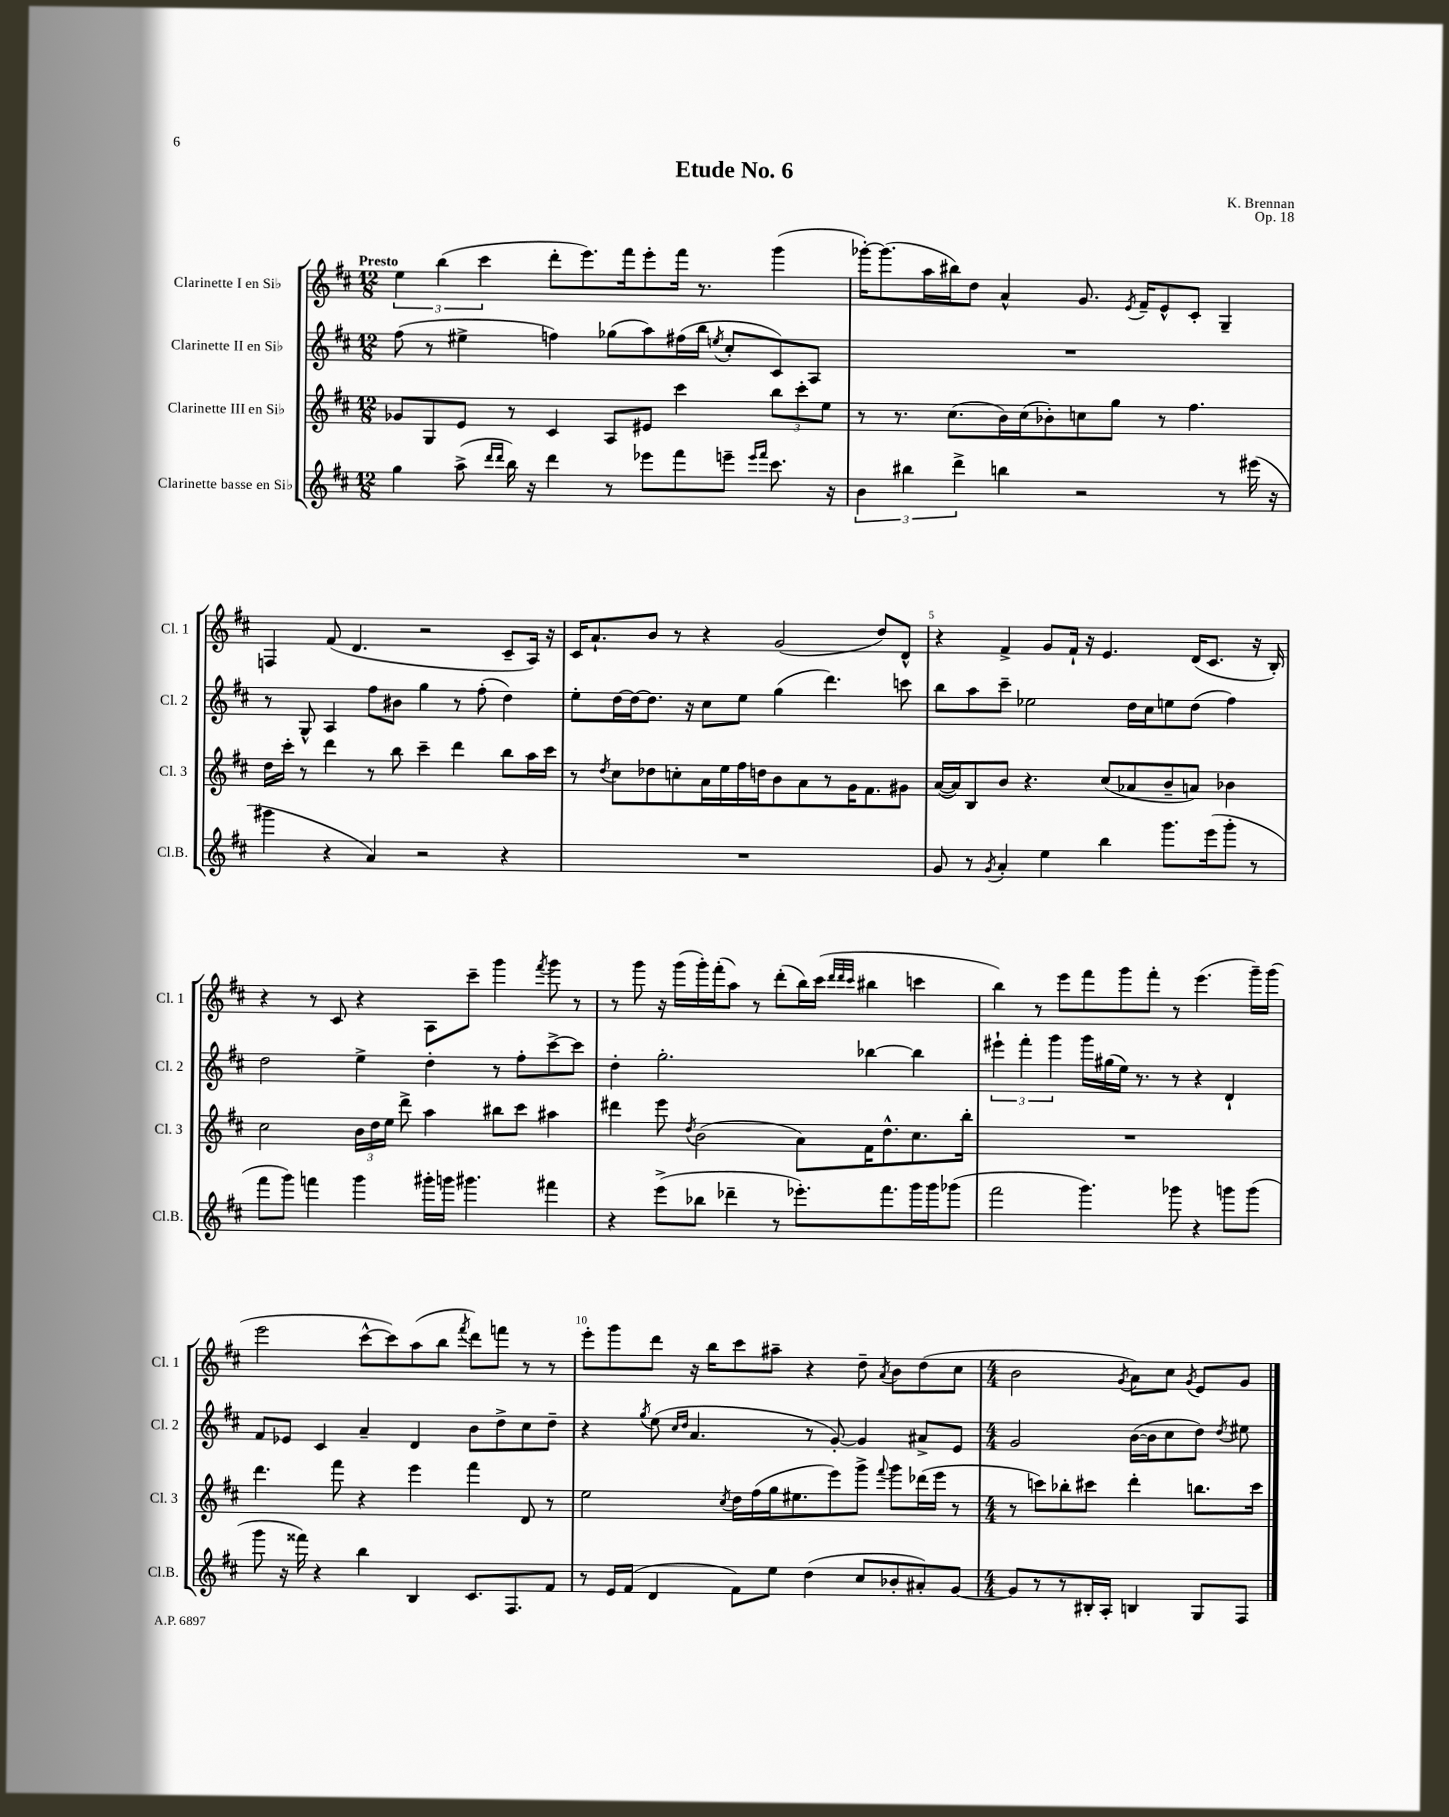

**kern	**kern	**kern	**kern
*part4	*part3	*part2	*part1
*staff4	*staff3	*staff2	*staff1
*I"Clarinette basse en Si♭	*I"Clarinette III en Si♭	*I"Clarinette II en Si♭	*I"Clarinette I en Si♭
*I'Cl.B.	*I'Cl. 3	*I'Cl. 2	*I'Cl. 1
*clefG2	*clefG2	*clefG2	*clefG2
*k[f#c#]	*k[f#c#]	*k[f#c#]	*k[f#c#]
*M12/8	*M12/8	*M12/8	*M12/8
=1	=1	=1	=1
!	!	!	!LO:TX:a:B:t=Presto
4gg\	8g-X/L	(8ff#\	6ee\
.	8G/	8r	.
.	.	.	(6bb\
(8aa^\	8e/J	4ee#X^\	.
.	.	.	6ccc#\
16qqddd/LL	.	.	.
16qqddd/JJ	.	.	.
16bb\)	8r	.	.
16r	.	.	.
4ddd\	4c#/	4ffn\)	8ddd'\L
.	.	.	8.eee\)
8r	8A/L	(8gg-X\L	.
.	.	.	16fff#\k
8eee-X\L	8e#X/J	8aa\)	8eee'\
8fff#\	4ccc#\	(16ff#X\L	16fff#\Jk
.	.	16bb\JJ	8.r
.	.	8qeen/	.
8eeen~\J	.	8cc#'/L	.
16qqeee/LL	.	.	.
16qqfff#/JJ	.	.	.
8.ccc#\	12bb\L	8c#/)	(4ggg\
.	12ccc#'\	.	.
.	.	8A/J	.
.	12ee\J	.	.
16r	.	.	.
=2	=2	=2	=2
6b\	8r	1.r	[16ggg-X'\KL)
.	.	.	(8.ggg-\]
.	8.r	.	.
6bb#X\	.	.	.
.	.	.	16aa\L
.	(8.cc#\L	.	16bb#X\J)
6ddd^\	.	.	.
.	.	.	8dd\J
4bbn\	16b\L)	.	4a^^/
.	(16cc#\J	.	.
.	8b-X'\)	.	.
2r	8ccn\	.	8.g/
.	8gg\J	.	.
.	.	.	8qe/
.	.	.	16f#~/KL
.	8r	.	8e^^/
.	4.ff#\	.	8c#'/J
8r	.	.	4G~/
(16eee#X\	.	.	.
16r	.	.	.
!!LO:LB:g=z
=3	=3	=3	=3
4ggg#X\	16dd\LL	8r	4Fn/
.	16ccc#'\JJ	.	.
.	8r	8G^^/	.
4r	4ddd\	4A/	(8f#/
.	.	.	4.d/
4a/)	8r	8ff#\L	.
.	8bb\	8b#X\J	.
2r	4ccc#~\	4gg\	2r
.	4ddd\	8r	.
.	.	(8ff#'\	.
4r	8bb\L	4dd\)	8c#~/L
.	16aa\L	.	16A/Jk)
.	16ccc#\JJ	.	16r
=4	=4	=4	=4
1.r	8r	8ee'\L	16c#/KL
.	.	.	8.a`/
.	8qdd/	.	.
.	8cc#\L	[16dd\L	.
.	.	16dd\J_	.
.	8dd-X\	8.dd\J]	8b/J
.	8ccn'\	.	8r
.	.	16r	.
.	16a\L	8cc#\L	4r
.	16ee\	.	.
.	16ff#\	8ee\J	.
.	16ddn\J	.	.
.	8b\	(4gg\	(2g/
.	8a\	.	.
.	8r	4.ddd\)	.
.	16g\K	.	.
.	8.f#\	.	.
.	.	.	8dd/L)
.	8g#X\J	8cccn\	8d^^/J
=5	=5	=5	=5
8g/	([16a/LL	8bb\L	4r
.	16a/J])	.	.
8r	8B/	8aa\	.
8qg/	.	.	.
4a'/	8b/J	8ccc#~\J	4f#^/
.	4.r	2ee-X\	.
4ee\	.	.	8g/L
.	.	.	16f#`/Jk
.	.	.	16r
4bb\	(8cc#/L	.	4.e/
.	8a-X/	16dd\LL	.
.	.	16cc#\J	.
8.ggg\L	8b~/	8een\	.
.	8an/J)	(8dd\J	(16d/KL
(16eee\k	.	.	8.c#/J
8ggg'\J	4b-X\	4ff#\)	.
8r	.	.	16r
.	.	.	16B'/)
!!LO:LB:g=z
=6	=6	=6	=6
8fff#\L	2cc#\	2dd\	4r
8ggg\J)	.	.	.
4fffn\	.	.	8r
.	.	.	8c#/
4ggg\	24b\LL	4ee^\	4r
.	24dd\	.	.
.	24ee\JJ	.	.
.	8ddd^\	.	.
16ggg#X'\LL	4aa\	4dd'\	8A\L
16gggn\JJ	.	.	.
4.ggg#X\	.	.	8ccc#~\J
.	8bb#X\L	8r	4ggg\
.	8ccc#\J	8ff#'\L	.
.	.	.	8qfff#/
4fff#X\	4aa#X\	[8ccc#^\	8ggg\
.	.	8ccc#\J]	8r
=7	=7	=7	=7
4r	4ddd#X\	4dd'\	8r
.	.	.	8ggg\
(8eee^\L	8eee\	2.gg'\	16r
.	.	.	(16ggg\LL
.	8qdd/	.	.
8bb-X\J	(2b\	.	16ggg'\)
.	.	.	(16fff#'\J
4ddd-X~\	.	.	8aa\J)
.	.	.	8r
8r	.	.	(8ddd'\L
8.eee-X'\L)	8a\L)	.	16bb\L)
.	.	.	(16ccc#\JJ
.	.	.	32qqddd/LLL
.	.	.	32qqddd/
.	.	.	32qqccc#/JJJ
.	16f#\K	[4bb-X\	4bb#X\
8.fff#\	8.dd^^\	.	.
16ggg\L	8.cc#\	4bb-\]	4cccn\
16ggg\J	.	.	.
(8ggg-X\J	.	.	.
.	16bb'\Jk	.	.
=8	=8	=8	=8
2fff#\	1.r	6eee#X`\	4bb\)
.	.	6fff#'\	.
.	.	.	8r
.	.	6ggg\	.
.	.	.	8eee\L
4.ggg\)	.	16ggg\LL	8fff#\
.	.	(16gg#X\	.
.	.	16ee\JJ)	8ggg\
.	.	8.r	.
.	.	.	8fff#'\J
8ggg-X\	.	8r	8r
4r	.	4r	(4.eee\
8gggn\L	.	4d`/	.
(8ggg\J	.	.	16ggg~\LL)
.	.	.	(16ggg\JJ
!!LO:LB:g=z
=9	=9	=9	=9
8ggg\	4.ddd\	8f#/L	2eee\
16r	.	8e-X/J	.
16fff##X\)	.	.	.
4r	.	4c#/	.
.	8fff#\	.	.
4bb\	4r	4a~/	[8ccc#^^\L
.	.	.	8ccc#\])
4B/	4eee\	4d/	(8aa\
.	.	.	8bb\J
.	.	.	8qfff#/
8.c#/L	4fff#\	8b\L	8ddd\L)
.	.	8dd^\	8fffn\J
8.F#/	.	.	.
.	8d/	8cc#\	8r
8f#/J	8r	8dd~\J	8r
=10	=10	=10	=10
8r	2ee\	4r	8eee'\L
16e/LL	.	.	8ggg\
(16f#/JJ	.	.	.
.	.	8qgg/	.
4d/	.	(8ee\	8ddd\J
.	.	16qqcc#/LL	.
.	.	16qqdd/JJ	.
.	.	4.a/	16r
.	.	.	16bb\KL
.	8qcc#/	.	.
8f#\L)	16dd\LL	.	8ccc#\
.	(16ff#\	.	.
8ee\J	16gg\J	.	8aa#X~\J
.	8.ee#X\	.	.
(4dd\	.	8r	4r
.	8eee\)	[8g'/)	.
8cc#/L	8ggg^\J	4g/]	8dd~\
.	8qqfff#/	.	8qa/
8b-X'/	8ggg\L	.	8b\L
8a#X'/)	(16ddd-X\L	8a#X^/L	(8dd\
.	16eee\JJ	.	.
[8g/J	8r	8e/J	8cc#\J
=11	=11	=11	=11
*M4/4	*M4/4	*M4/4	*M4/4
8g/L]	8r	2g/	2b\
8r	8cccn\L)	.	.
8r	8bb-X'\	.	.
16B#X'/L	8ccc#X\J	.	.
16A'/JJ	.	.	.
.	.	.	8qg/
4Bn/	4ddd'\	([16b\LL	8a\L)
.	.	16b\J]	.
.	.	8cc#\	8cc#\J
.	.	.	8qg/
8G/L	8.bbn\L	8dd\J)	8e/L
.	.	8qdd/	.
8F#/J	.	8ee#X\	8g/J
.	16ccc#\Jk	.	.
==	==	==	==
*-	*-	*-	*-
